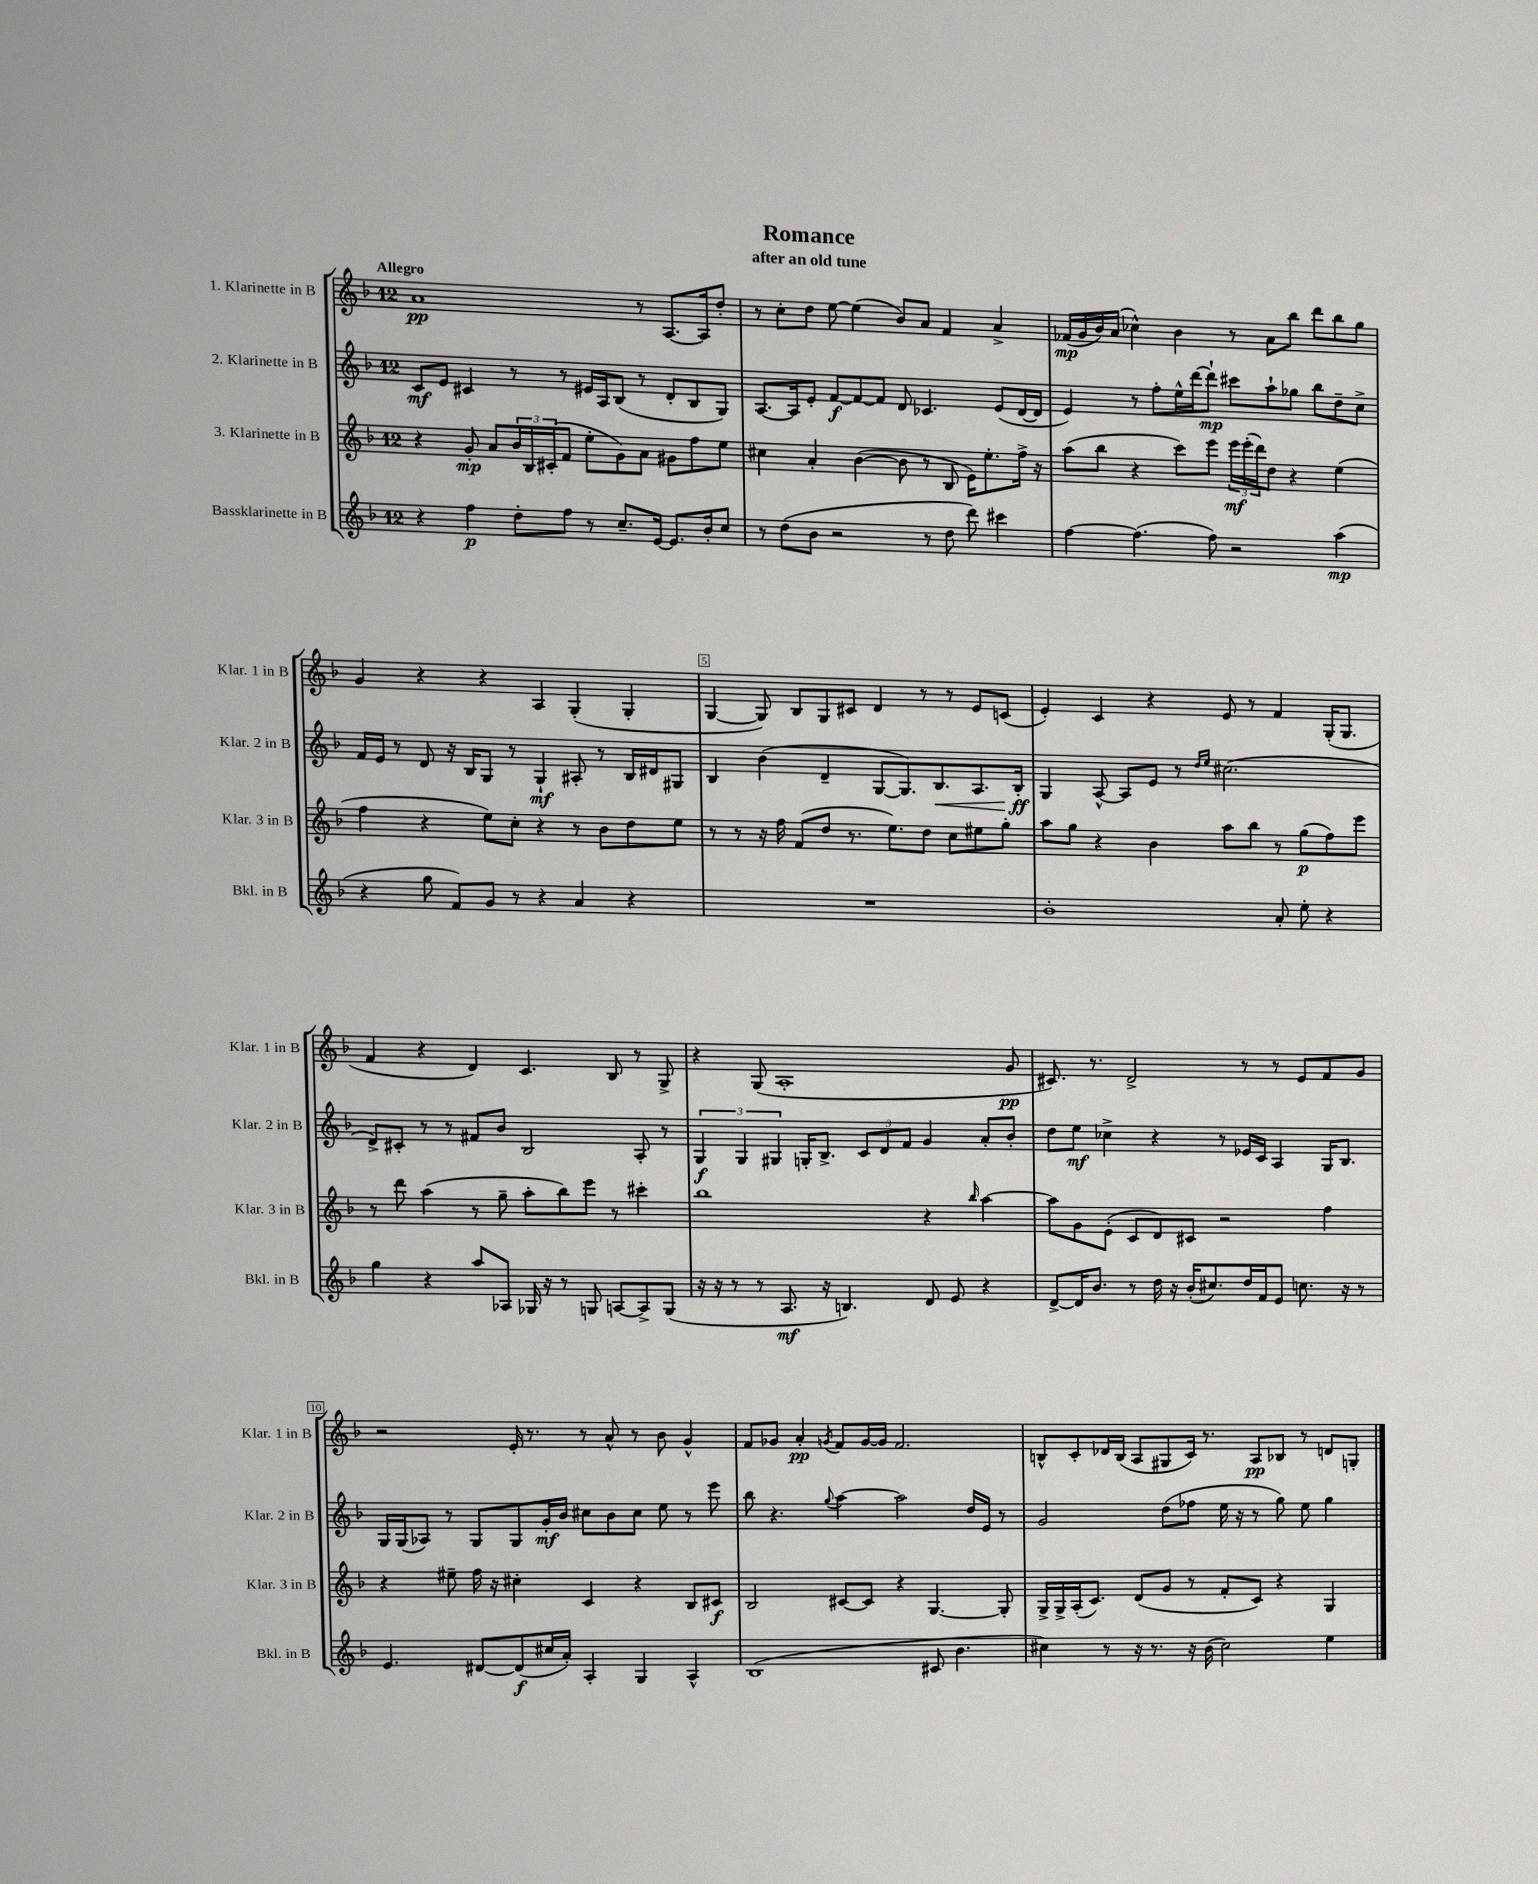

**kern	**kern	**kern	**kern
*staff4	*staff3	*staff2	*staff1
*clefG2	*clefG2	*clefG2	*clefG2
*k[b-]	*k[b-]	*k[b-]	*k[b-]
*M12/8	*M12/8	*M12/8	*M12/8
4r	4r	8c	1a
.	.	8e	.
4ff	8g'	4c#	.
.	8a	.	.
8dd'	24b-	8r	.
.	24B-	.	.
.	(24c#'	.	.
8ff	8f	8r	.
8r	8ee'	16e#	.
.	.	16A	.
8.cc~	8g)	(8B-	.
.	8a	8r	8r
[16e	.	.	.
8.e]	8g#	8d'	[8.A
.	8ff	8B-	.
16b-'	.	.	16A]
8cc	8ee	8G)	8dd'
=	=	=	=
8r	4cc#	[8.A	8r
(8dd	.	.	8cc'
.	.	16A]	.
8b-	4a'	8e'	8dd
2r	.	[8f	[8ee
.	([4b-	8f_	(4ee]
.	.	8f]	.
.	8b-]	8d	8b-)
8r	8r	4.c-	8a
8dd	8B-	.	4f
8ddd)	16e)	.	.
.	8.ee'	.	.
4ccc#	.	(8e	4a^
.	16ff^	[16d	.
.	16r	16d]	.
=	=	=	=
[4ff	(8aa	4e)	(16f-
.	.	.	16g
.	8bb-	.	16b-)
.	.	.	(16a
(4.ff]	4r	8r	4cc-^^)
.	.	8ff'	.
.	8ccc)	16ee^^	4b-
.	.	[16ddd	.
8ff)	8eee	8ddd`]	.
2r	24eee	8ccc#	8r
.	(24eee'	.	.
.	24ddd)	.	.
.	8dd	8aa`	8a
.	4r	8gg-	8bb-
.	.	8bb-	8ddd
(4aa	(4ee	8dd~	8bb-
.	.	8cc^	8gg
=	=	=	=
4r	4ff	16f	4g
.	.	16e	.
.	.	8r	.
8gg	4r	8d	4r
8f)	.	16r	.
.	.	16B-	.
8g	8ee)	8G	4r
8r	8cc'	8r	.
4r	4r	4G`	4A
4a	8r	8A#'	(4G'
.	8b-	8r	.
4r	8dd	16B-	4G'
.	.	16d#	.
.	8ee	8G#	.
=	=	=	=
1.r	8r	4B-	[4G
.	8r	.	.
.	16r	(4b-	8G])
.	16ff	.	.
.	(8f	.	8B-
.	8dd	4d~	8G
.	8.r	.	8c#
.	.	[8G	4d
.	8.ee)	.	.
.	.	8.G])	.
.	8dd	.	8r
.	.	8.B-	.
.	8cc	.	8r
.	8ee#	8.A	8e
.	8gg'	.	(8c
.	.	16B-'	.
=	=	=	=
1b-'	8aa	4G	4e')
.	8gg	.	.
.	4r	[8A^^	4c
.	.	8A]	.
.	4b-	8e	4r
.	.	8r	.
.	.	16qqdd	.
.	.	16qqee	.
.	8aa	(2.cc#	8e
.	8bb-	.	8r
8a'	8r	.	4f
8ee'	(8gg	.	.
4r	8ff)	.	(16G'
.	.	.	8.G
.	8eee	.	.
=	=	=	=
4gg	8r	8d^)	4f
.	8ddd	8c#'	.
4r	(4aa	8r	4r
.	.	8r	.
8aa	8r	8f#	4d)
8A-	8gg~	8b-	.
16G-	8aa'	2B-	4.c
16r	.	.	.
8r	8bb-)	.	.
8G	8eee	.	.
[8A	8r	.	8B-
8A^]	4ccc#'	8A'	8r
(8G	.	8r	8G^
=	=	=	=
16r	1bb-	6G	4r
16r	.	.	.
8r	.	.	.
.	.	6G	.
8r	.	.	(8G
.	.	6G#	.
8.A	.	.	1A'
.	.	16G'	.
16r	.	8.B-^	.
4.B)	.	.	.
.	.	12c	.
.	.	12d	.
.	.	12f	.
8d	4r	4g	.
8e	.	.	.
.	16qqbb-	.	.
4r	[4aa	8a'	.
.	.	8b-'	8g
=	=	=	=
[8d^	8aa]	8dd	8.c#)
16d]	8g	8ee	.
8.b-	.	.	8.r
.	(8e'	4cc-^	.
8r	8c	.	2d^
16dd	8d)	4r	.
16r	.	.	.
(16b-'	8c#	.	.
8.cc#)	.	.	.
.	2r	8r	.
16dd	.	16e-	8r
16f	.	16c	.
8e	.	4A	8r
8.cc	.	.	8e
.	4ff	16G	8f
16r	.	8.B-	.
8r	.	.	8g
=	=	=	=
4.e	4r	16G	2r
.	.	(16G	.
.	.	8A-)	.
.	8ee#~	8r	.
[8d#	16ff	8G	.
.	16r	.	.
(8d#]	4cc#'	8G	16e'
.	.	.	8.r
16cc#	.	16g'	.
16a')	.	16b-	.
4A'	4c	8cc#	8r
.	.	8b-	8a^^
4G	4r	8cc#	8r
.	.	8ee	8b-
4A^^	8B-	8r	4g^^
.	8c#	8eee	.
=	=	=	=
(1B-	2B-	8bb-	8f
.	.	4.r	8g-
.	.	.	4a'
.	.	8qqgg	8qg
.	[8c#	[4aa	8f
.	8c#]	.	[16g
.	.	.	16g]
.	4r	2aa]	2.f
8c#	[4.G	.	.
4.b-	.	.	.
.	.	16dd	.
.	.	16e	.
.	8G']	8r	.
=	=	=	=
4cc#)	16G^	2g	8B^^
.	16G^	.	.
.	(16A'	.	8c'
.	8.c)	.	.
8r	.	.	16d-
.	.	.	(16B
16r	(8d	.	8A
8.r	.	.	.
.	8g	(8dd	8G#
16r	8r	8ff-	16c)
(16b-	.	.	8.r
2cc#)	8f'	16ee	.
.	.	16r	.
.	8c)	8r	8A
.	4r	8gg)	8B-
.	.	8ee	8r
4ee	4G	4gg	8d
.	.	.	8G'
==	==	==	==
*-	*-	*-	*-
